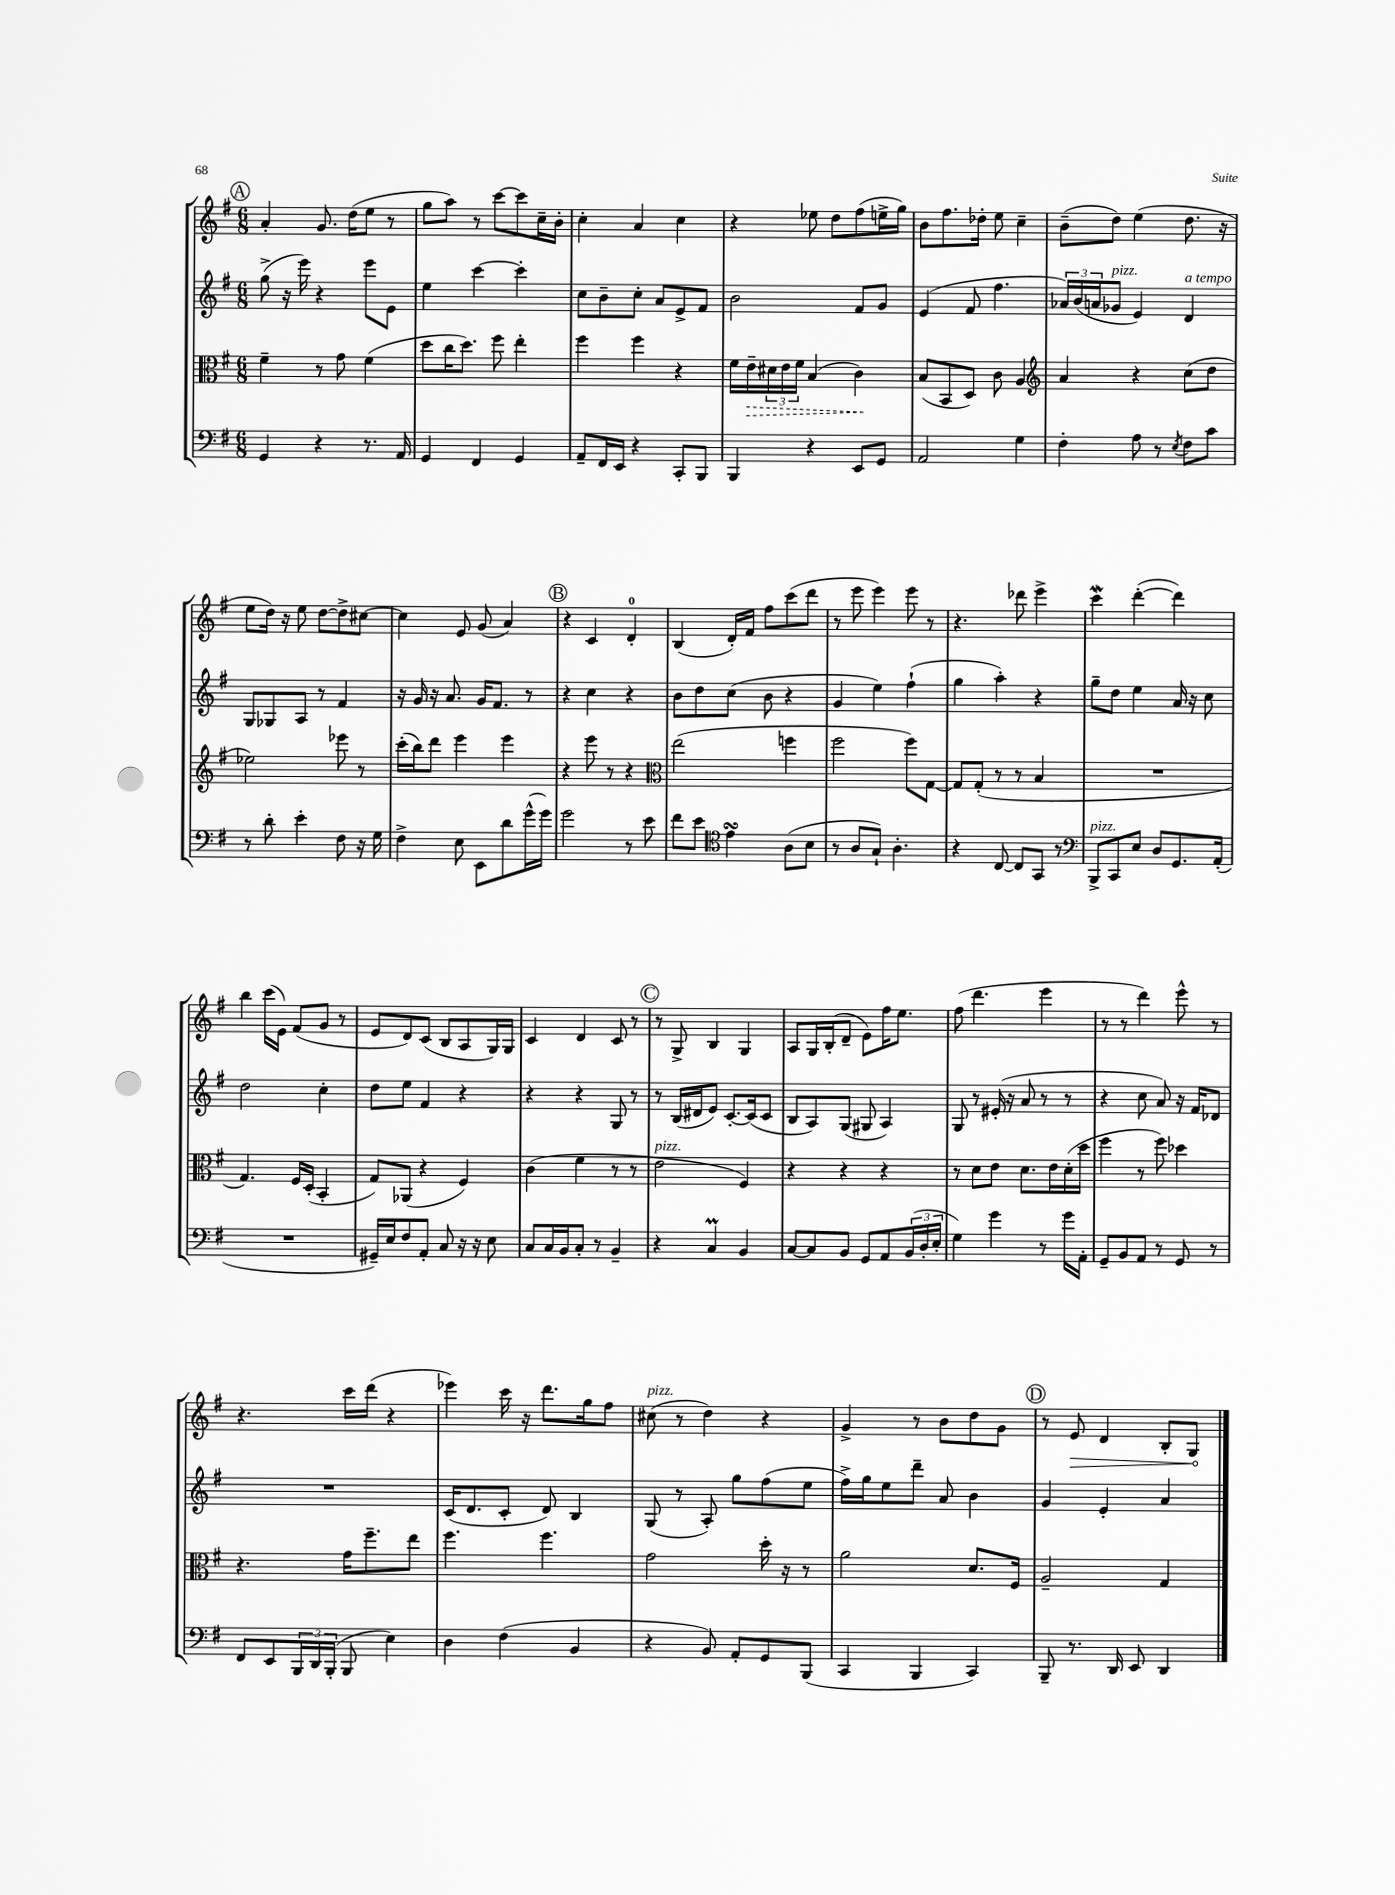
<<
\new StaffGroup <<
\new Staff = "s0" {
    \clef treble \key g \major \numericTimeSignature \time 6/8
    \mark \markup { \circle "A" } a'4-. g'8. d''16( e''8 r8 |
    g''8 a''8) r8 c'''8~ c'''8 c''16-- b'16-. |
    c''4-. a'4 c''4 |
    r4 ees''8 d''8 fis''8( e''16-> g''16) |
    b'8 fis''8. des''16-. e''8 c''4-- |
    b'8--( d''8) e''4( d''8. r16 |
    e''8 d''16) r16 e''8 d''8~ d''8-> cis''8~ |
    cis''4 e'8 g'8( a'4) |
    \mark \markup { \circle "B" } r4 c'4 d'4-0-. |
    b4( d'16-.) fis'16 fis''8 c'''8( d'''8 |
    r8 e'''8 e'''4) e'''8 r8 |
    r4. des'''8 e'''4-> |
    c'''4\mordent d'''4~-.( d'''4) |
    b''4 c'''16( e'16) fis'8( g'8 r8 |
    e'8 d'8) c'8( b8 a8 g16) g16 |
    c'4 d'4 c'8 r8 |
    \mark \markup { \circle "C" } r8 g8-> b4 g4 |
    a8 g16 b16-.( d'8-- e'8) fis''16 e''8. |
    fis''8( d'''4. e'''4 |
    r8 r8 d'''4) e'''8-^ r8 |
    r4. c'''16 d'''16( r4 |
    ees'''4) c'''16 r16 d'''8. g''16 fis''8 |
    cis''8^\markup { \italic "pizz." }( r8 d''4) r4 |
    g'4-> r8 b'8 d''8 g'8 |
    \mark \markup { \circle "D" } r8 \once \override Hairpin.circled-tip = ##t e'8\> d'4 b8-. g8\! \bar "|." |
}
\new Staff = "s1" {
    \clef treble \key g \major \numericTimeSignature \time 6/8
    \mark \markup { \circle "A" } g''8->( r16 e'''16) r4 e'''8 e'8 |
    e''4 c'''4~ c'''4-. |
    c''8 b'8-- c''8-. a'8 e'8-> fis'8 |
    b'2 fis'8 g'8 |
    e'4( fis'8 fis''4. |
    \tuplet 3/2 { aes'16) b'16( a'16 } ges'8^\markup { \italic "pizz." } e'4) d'4^\markup { \italic "a tempo" } |
    g8 ges8 a8 r8 fis'4 |
    r16 g'16 r16 a'8. g'16 fis'8. r8 |
    \mark \markup { \circle "B" } r4 c''4 r4 |
    b'8 d''8 c''8( b'8 r4 |
    g'4 e''4) fis''4-!( |
    g''4 a''4-.) r4 |
    g''8-- d''8 e''4 a'16 r16 c''8 |
    d''2 c''4-. |
    d''8 e''8 fis'4 r4 |
    r4 r4 g8 r8 |
    \mark \markup { \circle "C" } r8 b16( dis'16 e'8) c'8.~-. c'16( c'8 |
    b8 a8) g8( gis8 a4) |
    g8 r8 eis'16-.( r16 a'8 r8 r8 |
    r4 c''8 a'8) r16 fis'16 des'8 |
    R2. |
    c'16( d'8. c'8-. d'8) b4 |
    g8( r8 a8-.) g''8 fis''8( e''8 |
    fis''16->) g''16 e''8 d'''8-- a'8 b'4 |
    \mark \markup { \circle "D" } g'4 e'4-. a'4 \bar "|." |
}
\new Staff = "s2" {
    \clef alto \key g \major \numericTimeSignature \time 6/8
    \mark \markup { \circle "A" } fis'4-- r8 g'8 fis'4( |
    d''8 c''16 d''8.) fis''8 e''4-. |
    fis''4 fis''4 r4 |
    fis'16 \once \override Hairpin.style = #'dashed-line e'16--\> \tuplet 3/2 { dis'16 e'16 fis'16 } b4( c'4\!) |
    b8( b,8 d8) c'8 a4 |
    \clef treble a'4 r4 c''8( d''8 |
    ees''2) ees'''8 r8 |
    c'''16-.( b''16) d'''8 e'''4 e'''4 |
    \mark \markup { \circle "B" } r4 e'''8 r8 r4 |
    \clef alto e''2( f''4 |
    fis''2 fis''8) g8~ |
    g8 g8-.( r8 r8 b4 |
    R2. |
    g4.) fis16 d16-.( b,4-. |
    g8) aes,8( r4 fis4) |
    c'4( fis'4 r8 r8 |
    \mark \markup { \circle "C" } e'2^\markup { \italic "pizz." } fis4) |
    r4 r4 r4 |
    r8 d'8 e'8 d'8. e'16 d'16-.( d''16 |
    fis''4 r8 fis''8) des''4 |
    r4. g'16 fis''8.-- e''8 |
    fis''4. fis''4. |
    g'2 d''16-. r16 r8 |
    a'2 d'8. fis16 |
    \mark \markup { \circle "D" } a2-- g4 \bar "|." |
}
\new Staff = "s3" {
    \clef bass \key g \major \numericTimeSignature \time 6/8
    \mark \markup { \circle "A" } g,4 r4 r8. a,16 |
    g,4 fis,4 g,4 |
    a,8-- fis,16 e,16 r4 c,8-. b,,8 |
    b,,4 r4 e,8 g,8 |
    a,2 g4 |
    fis4-. a8 r8 \acciaccatura { e8 } fis8 c'8 |
    r8 d'8-. e'4-. fis8 r16 g16 |
    fis4-> e8 e,8 d'8 g'16-^( g'16) |
    \mark \markup { \circle "B" } g'2 r8 e'8 |
    fis'8 e'8 \clef tenor e'4\turn a8( b8 |
    r8 a8 g8-!) a4.-. |
    r4 c8~ c8 g,8 r8 |
    \clef bass b,,8->^\markup { \italic "pizz." } c,8 e8 d8 g,8. a,16-.( |
    R2. |
    gis,16--) e16 fis8 a,8-. c8 r16 r16 e8 |
    c8 c16 b,16 c8-. r8 b,4-- |
    \mark \markup { \circle "C" } r4 c4\prall b,4 |
    c8~ c8 b,8 g,8 a,8 \tuplet 3/2 { b,16( d16-. e16-. } |
    g4) g'4 r8 g'16 a,16-. |
    g,8-- b,8 a,8 r8 g,8 r8 |
    fis,8 e,8 \tuplet 3/2 { b,,16 d,16 b,,16-.( } b,,8 e4) |
    d4 fis4( b,4 |
    r4 b,8) a,8-. g,8 b,,8( |
    c,4 b,,4 c,4) |
    \mark \markup { \circle "D" } b,,8-- r8. d,16 e,8 d,4 \bar "|." |
}
>>
>>
\layout { \context { \Score \remove "Bar_number_engraver" } }
